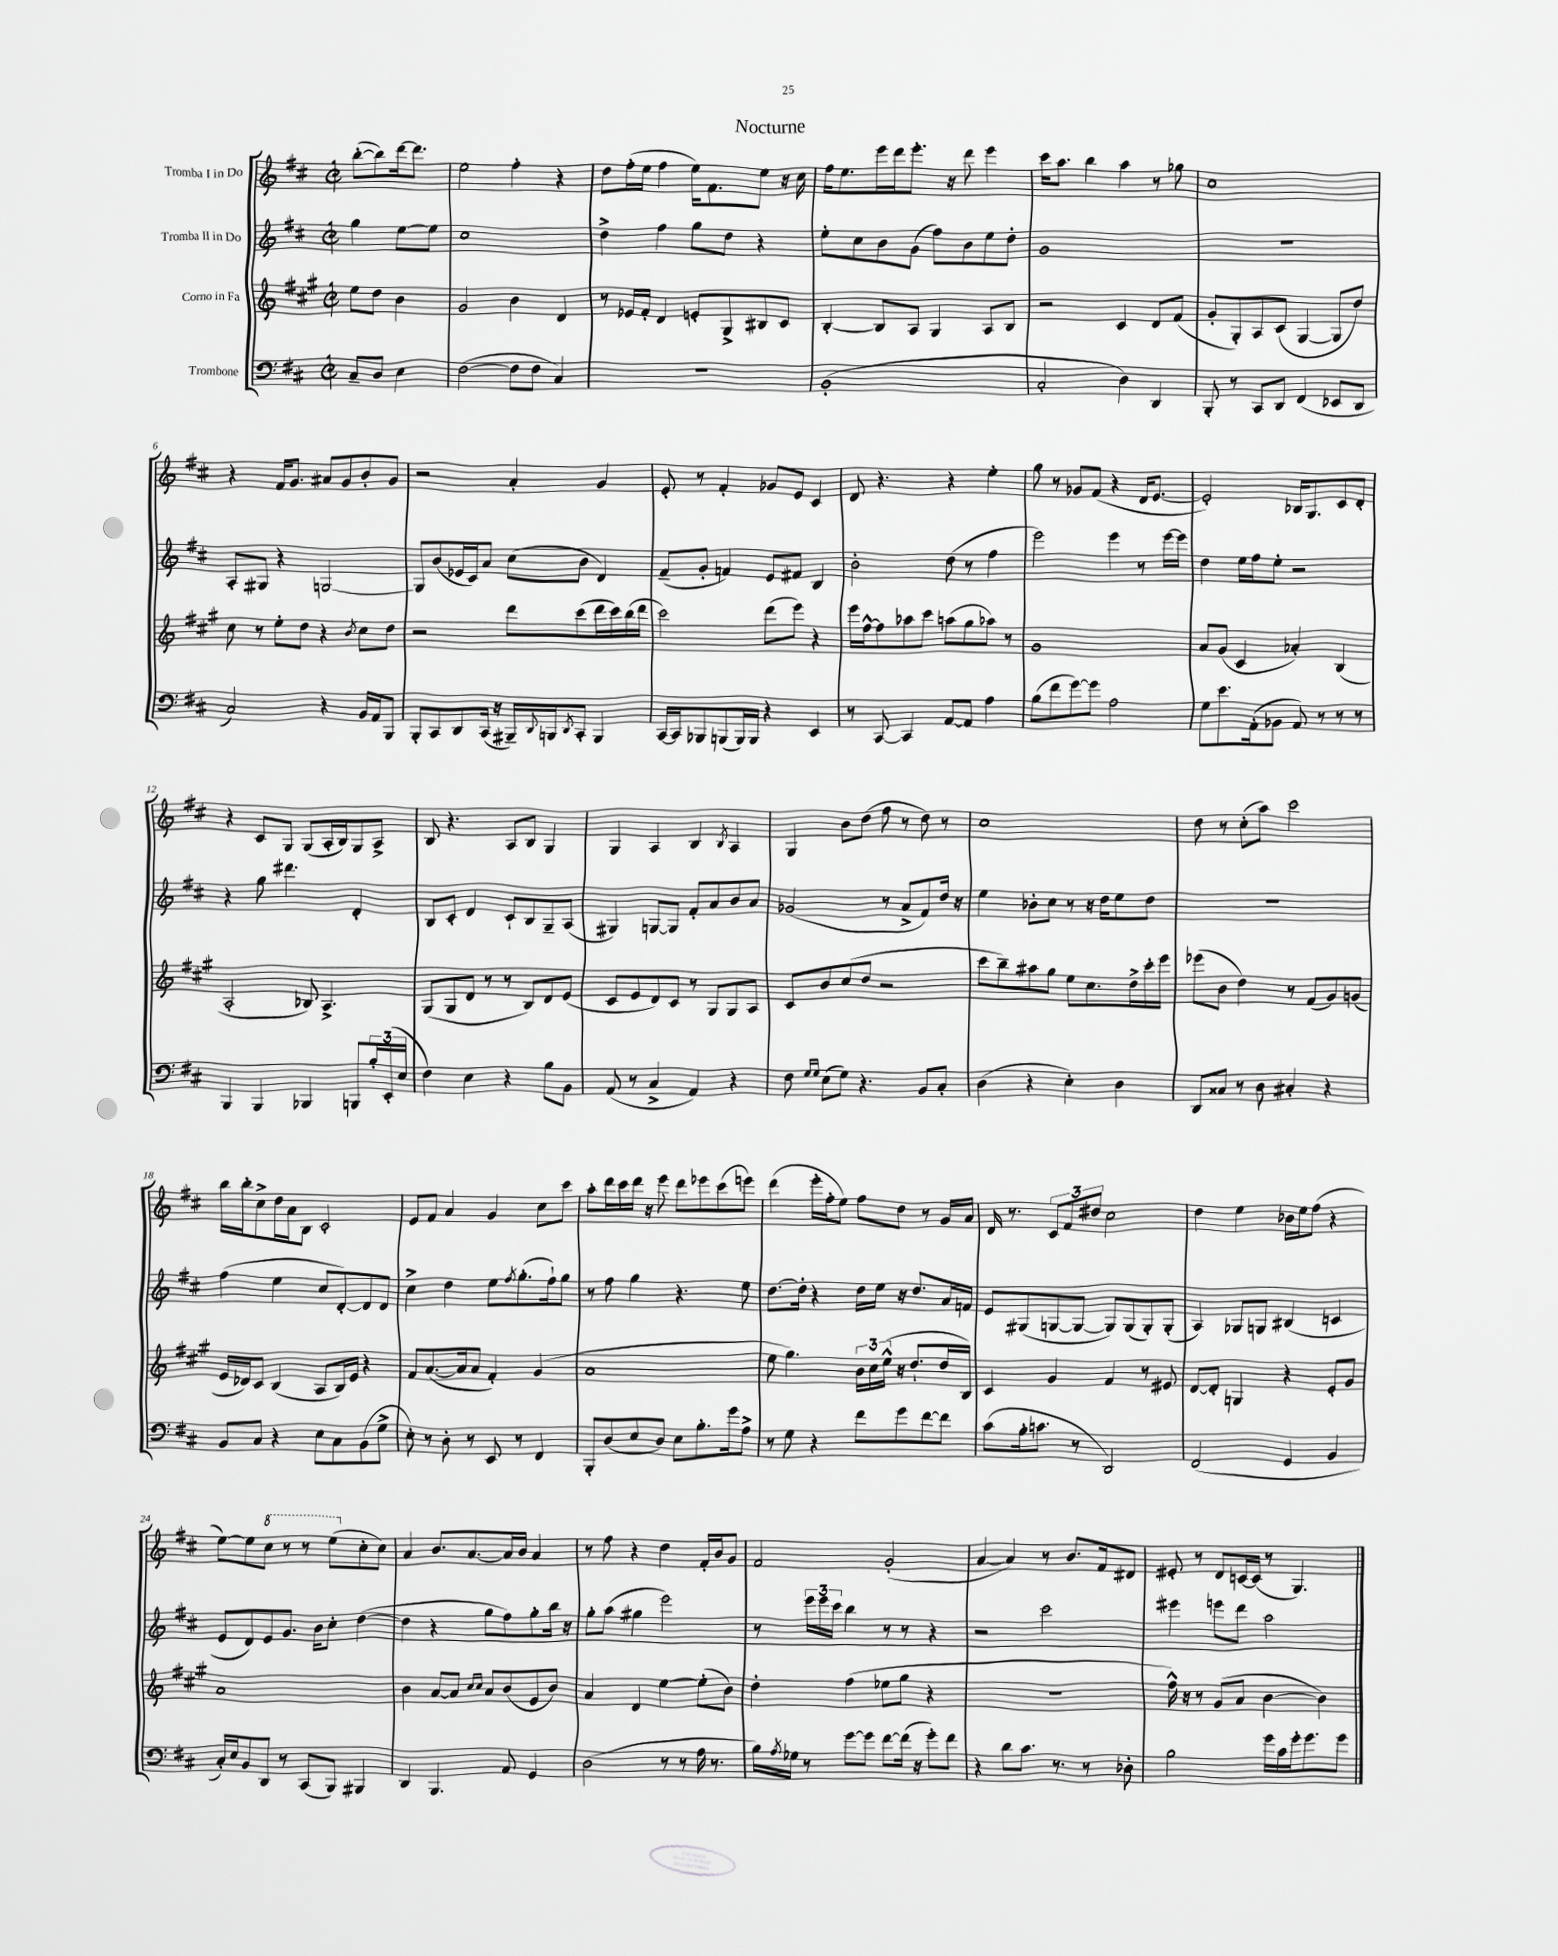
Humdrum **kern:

**kern	**kern	**kern	**kern
*staff4	*staff3	*staff2	*staff1
*clefF4	*clefG2	*clefG2	*clefG2
*k[f#c#]	*k[f#c#g#]	*k[f#c#]	*k[f#c#]
*M2/2	*M2/2	*M2/2	*M2/2
*met(c|)	*met(c|)	*met(c|)	*met(c|)
8C#~/L	8ee\L	4gg\	([8bb'\L
8D/J	8dd\J	.	8bb\])
4E\	4b\	[8ee\L	[16ddd\k
.	.	.	8.ddd\]J
.	.	8ee\]J	.
=	=	=	=
([2F#\	2g#/	1cc#	2ee\
8F#\]L	4b\	.	4ff#'\
8F#\J	.	.	.
4C#/)	4d/	.	4r
=	=	=	=
1r	8r	4dd^\	8dd\L
.	16e-/LL	.	(16ff#'\L
.	16f#'/JJ	.	16ee\JJ
.	4d/	4ff#\	4ff#\
.	8e'/L	8gg\L	16ee\LK)
.	.	.	8.f#\
.	8G#^/	8dd\J	.
.	8B#/	4r	8ee\J
.	8c#/J	.	16r
.	.	.	16cc#\
=	=	=	=
(1BB'	[4B'/	8ee'\L	16ff#\LK
.	.	.	8.ee\
.	.	8cc#\	.
.	8B/]L	8b\	16eee\L
.	.	.	16ddd\J
.	8A/J	(8g\J	8.eee'\J
.	4G#/	8ff#\L)	.
.	.	.	16r
.	.	8b\	8ddd\
.	8A/L	8ee\	4eee\
.	8B/J	8dd'\J	.
=	=	=	=
2C#'/	2r	1g	16ccc#\LK
.	.	.	8.aa\J
.	.	.	4bb\
4D\)	4c#/	.	4aa\
4DD/	8d/L	.	8r
.	(8f#/J	.	8gg-\
=	=	=	=
8BBB'/	8g#'/L	1r	1cc#
8r	8G#'/)	.	.
8CC#/L	8A/	.	.
8DD/J	(8c#/J	.	.
(4FF#/	[4G#/	.	.
8EE-/L	8G#/]L	.	.
8DD/J	8dd/J)	.	.
=	=	=	=
2C#/)	8cc#\	8A'/L	4r
.	8r	8G#/J	.
.	8ee'\L	4r	16f#/LK
.	.	.	8.g/J
.	8dd\J	.	.
4r	4r	[2G/	8a#/L
.	.	.	8g/
.	8qb/	.	.
16BB/LL	8cc#\L	.	8b'/
16AA/J	.	.	.
8BBB/J	8dd\J	.	8g/J
=	=	=	=
8BBB'/L	2r	8G/]L	2r
8CC#/	.	(8b/	.
8DD/	.	16e-/L	.
.	.	16c#/J)	.
(16CC#/Jk	.	8a/J	.
16r	.	.	.
16BBB#~/LL)	8ddd\L	(8cc#\L	4a'/
8qqDD/	.	.	.
16BBB/J	.	.	.
8qDD/	.	.	.
8CC#'/J	(8ccc#\	8b\J	.
4BBB/	16ddd\L	4d/)	4g/
.	16ccc#\)	.	.
.	(16bb\	.	.
.	16ddd\JJ	.	.
=	=	=	=
[16CC#/LL	2ccc#\)	(8f#~/L	8e'/
16CC#/]J	.	.	.
8BBB-/	.	8g'/J	8r
(8BBB/	.	4f/)	4f#'/
16BBB/L)	.	.	.
16BBB/JJ	.	.	.
4r	(8ddd\L	8e/L	8g-/L
.	8eee\J)	8f#/J	8e/J
4EE/	4r	4B/	4c#/
=	=	=	=
8r	16eee\LL	2b'\	8d/
.	[16ff#^^\J	.	.
[8CC#/	8ff#\]	.	4.r
4CC#/]	8aa-\	.	.
.	8ccc#\J	.	.
[8AA/L	(8aa\L	(8dd\	4r
8AA/]J	8gg#\	8r	.
4A\	8aa-\J)	4ff#\	4ee'\
.	8r	.	.
=	=	=	=
(8B\L	1g#	2eee\)	8gg\
8f#\	.	.	8r
[8g\)	.	.	8g-/L
8g\]J	.	.	(8f#/J
2A\	.	4eee\	4r
.	.	8r	16d/LK
.	.	.	[8.e/J
.	.	[16eee\LL	.
.	.	16eee\]JJ	.
=	=	=	=
8G\L	8a/L	4dd\	2e'/])
8.e\	(8g#/J	.	.
.	4c#/	16ee\LL	.
(16AA'\k	.	16ff#\J	.
8BB-\J	.	8ee'\J	.
8AA/)	4a-'/)	2r	16B-/LK
.	.	.	8.G/
8r	.	.	.
8r	(4B/	.	8c#/
8r	.	.	8d'/J
=	=	=	=
4BBB/	2A'/	4r	4r
4BBB/	.	8gg\	8c#/L
.	.	4.ddd#\	8G/J
4BBB-/	8B-/)	.	(8G/L
.	4.A^/	.	16A'/L
.	.	.	16B/J)
8BBB/L	.	4d'/	8G/
24B'/L	.	.	8A^/J
(24EE'/	.	.	.
24E/JJ	.	.	.
=	=	=	=
4F#\)	(8G#/L	8B/L	8B/
.	8G#/	8c#'/J	4.r
4E\	8d/J	4d/	.
.	8r	.	.
4r	8r	8c#`/L	8A/L
.	8B/L)	8B/	8B/J
8B\L	8d/	8G~/	4G/
8BB\J	(8e/J	(8A/J	.
=	=	=	=
(8AA/	8c#/L	4G#/)	4G/
8r	8e/	.	.
4C#^/	8d/)	[8G/L	4A/
.	8c#/J	8G/]J	.
4AA/)	8r	8f#'/L	4B/
.	8G#/L	8a/	.
.	.	.	8qB/
4r	8G#/	8b/	4A/
.	8A/J	8a/J	.
=	=	=	=
8F#\	8c#/L	(2g-/	4G/
16qqG/LL	.	.	.
16qqG/JJ	.	.	.
(8E\L	8b/	.	.
8G\J)	(8cc#/	.	8b\L
4.r	8dd/J	.	(8dd\J
.	2r	8r	8ff#\
.	.	8a^/L	8r
8BB/L	.	8f#/)	8dd\)
8C#'/J	.	16dd/Jk	8r
.	.	16r	.
=	=	=	=
(4D\	8ccc#\L	4ee\	1cc#
.	8bb~\)	.	.
4r	8aa#\	8b-'\L	.
.	8gg#\J	8cc#\J	.
4E'\)	8ee\L	8r	.
.	8.cc#\	16r	.
.	.	16dd\LK	.
4D\	.	8ee\	.
.	16dd^\L	.	.
.	16ccc#'\	8dd\J	.
.	16eee\JJ	.	.
=	=	=	=
8DD/L	(8eee-\L	1r	8dd\
8C##/J	8b\J	.	8r
8r	4dd\)	.	(8cc#'\L
8D\	.	.	8aa\J)
4C#'/	8r	.	2ccc#\
.	(8f#/L	.	.
4r	8g#/)	.	.
.	(8g/J	.	.
=	=	=	=
8BB/L	16e/LL	(4ff#\	16bb\LL
.	16d-/J)	.	16bb'\J
8C#/J	8c#/J	.	8cc#^\
4r	(4B/	4ee\	16dd\L
.	.	.	16a\J
.	.	.	8B\J
8E\L	8A/L	8cc#/L	2c#'/
8C#\	16B/L)	[8d'/)	.
.	16e/JJ	.	.
(8BB\	4r	8d/]	.
8G^\J	.	8d/J	.
=	=	=	=
8E'\)	8f#/L	4cc#^\	8e/L
8r	([8.a/	.	8f#/J
8D'\	.	4dd\	4a/
.	16a/]k	.	.
8r	8a/J	.	.
8EE/	4f#'/)	8ee\L	4g/
.	.	8qff#/	.
8r	.	(8.gg'\	.
4FF#/	(4g#/	.	8cc#\L
.	.	16ff#`\k)	.
.	.	8gg\J	8ccc#\J
=	=	=	=
8BBB'/L	1a	8r	8aa'\L
(8D/	.	8ff#\	16ddd\L
.	.	.	16ccc#\
8E/	.	4gg\	16ddd\JJ
.	.	.	16r
8D/J)	.	.	8eee\
8E\L	.	4.r	8ddd\L
8.B'\	.	.	8eee-\
.	.	.	(8ccc#\
16g\k	.	.	.
8A^\J	.	8ee\	8eee\J)
=	=	=	=
8r	8ee\	[8.dd\L	(4ddd\
8G\	4.gg#\)	.	.
.	.	16dd'\]Jk	.
4r	.	4r	16eee'\LL
.	.	.	16ff#'\J
.	.	.	8ee\J)
8f#\L	24b\LL	16dd\LL	8ff#\L
.	24cc#\	.	.
.	.	16ee\JJ	.
.	(24ee^^\JJ	.	.
8g\	16r	16r	8dd\J
.	8.dd`/L	8.dd/L	.
[8f#\	.	.	8r
8f#\]J	16dd/L	16a/L	16g/LL
.	16B/JJ)	16f/JJ	16a/JJ
=	=	=	=
(8c#\L	4c#/	8e/L	16d/
.	.	.	8.r
16B'\k	.	(8G#/	.
8.c\J	.	.	.
.	4g#/	[8G/	12c#/L
.	.	.	12f#/
8r	.	8G/_J	.
.	.	.	12dd#/J
2DD/)	4f#/	8G/]L)	2cc#\
.	.	(8G/	.
.	8r	8G'/)	.
.	8e#/	(8G'/J	.
=	=	=	=
(2FF#/	[8d/L	4A/)	4dd\
.	8d'/]J	.	.
.	4G/	8G-/L	4ee\
.	.	8G/J	.
4GG/	4r	(4B#/	16b-\LL
.	.	.	16ee\J
.	.	.	(8ff#\J
4BB/	8e'/L	4c/	4r
.	8g#/J	.	.
=	=	=	=
16C#'/LL)	1a	8e/L	[8ee\L)
16E/J	.	.	.
8BB/	.	8d/)	8ee\]
8DD/J	.	8e/	8ccc#\J
8r	.	8.g/J	8r
(8CC#/L	.	.	8r
.	.	16b\LK	.
8BBB/J)	.	8cc#'\J	(8eee\L
4BBB#/	.	([4dd\	8cc#'\
.	.	.	8cc#\J)
=	=	=	=
4DD/	4b\	4dd\]	4a/
4.BBB/	[8a/L	4r	8.b/L
.	8a/]J	.	.
.	.	.	[8.a/
.	16qqcc#/LL	.	.
.	16qqcc#/JJ	.	.
.	8a/L	8gg\L	.
8AA/	(8b/	8ff#\)	16a/]L
.	.	.	16b/JJ
4GG/	8e/	8gg'\	4a/
.	8b/J)	16bb\Jk	.
.	.	16r	.
=	=	=	=
(2D\	4a/	8gg'\L	8r
.	.	(8aa\J	8ff#\
.	4d/	4gg#\	4r
8r	[4ee\	2eee\)	4dd\
8r	.	.	.
16A\	(8ee'\]L	.	16f#'/LL
8.r	.	.	16b/J
.	8b\J)	.	8g/J
=	=	=	=
16B\LL)	4dd'\	8r	2f#/
8qA/	.	.	.
16G-\JJ	.	.	.
8r	.	24eee\LL	.
.	.	24eee\	.
.	.	24ccc#\JJ	.
[8g\L	(4ff#\	4bb\	.
8g\]J	.	.	.
[8f#\L	8ee-\L	8r	(2g'/
(16f#\]Jk	8gg#\J	8r	.
16r	.	.	.
8g'\L)	4r	4r	.
8f#\J	.	.	.
=	=	=	=
4r	1r	2r	[4a/
8d\L	.	.	4a/])
8.c#\J	.	.	.
.	.	2ccc#\	8r
8.r	.	.	.
.	.	.	8.b/L
8r	.	.	.
.	.	.	16f#/k
8D-'\	.	.	8d#/J
=	=	=	=
2B\	16ff#^^\)	4eee#\	8e#'/
.	16r	.	.
.	8r	.	8r
.	(8g#/L	8eee\L	8d/L
.	8a/J	8ddd\J	[16c/L
.	.	.	(16c/]JJ
16g\LL	[4b\	2aa\	8r
16c#\	.	.	.
16g'\J	.	.	4.G/)
8.g\	.	.	.
.	4b\])	.	.
8g\J	.	.	.
==	==	==	==
*-	*-	*-	*-
